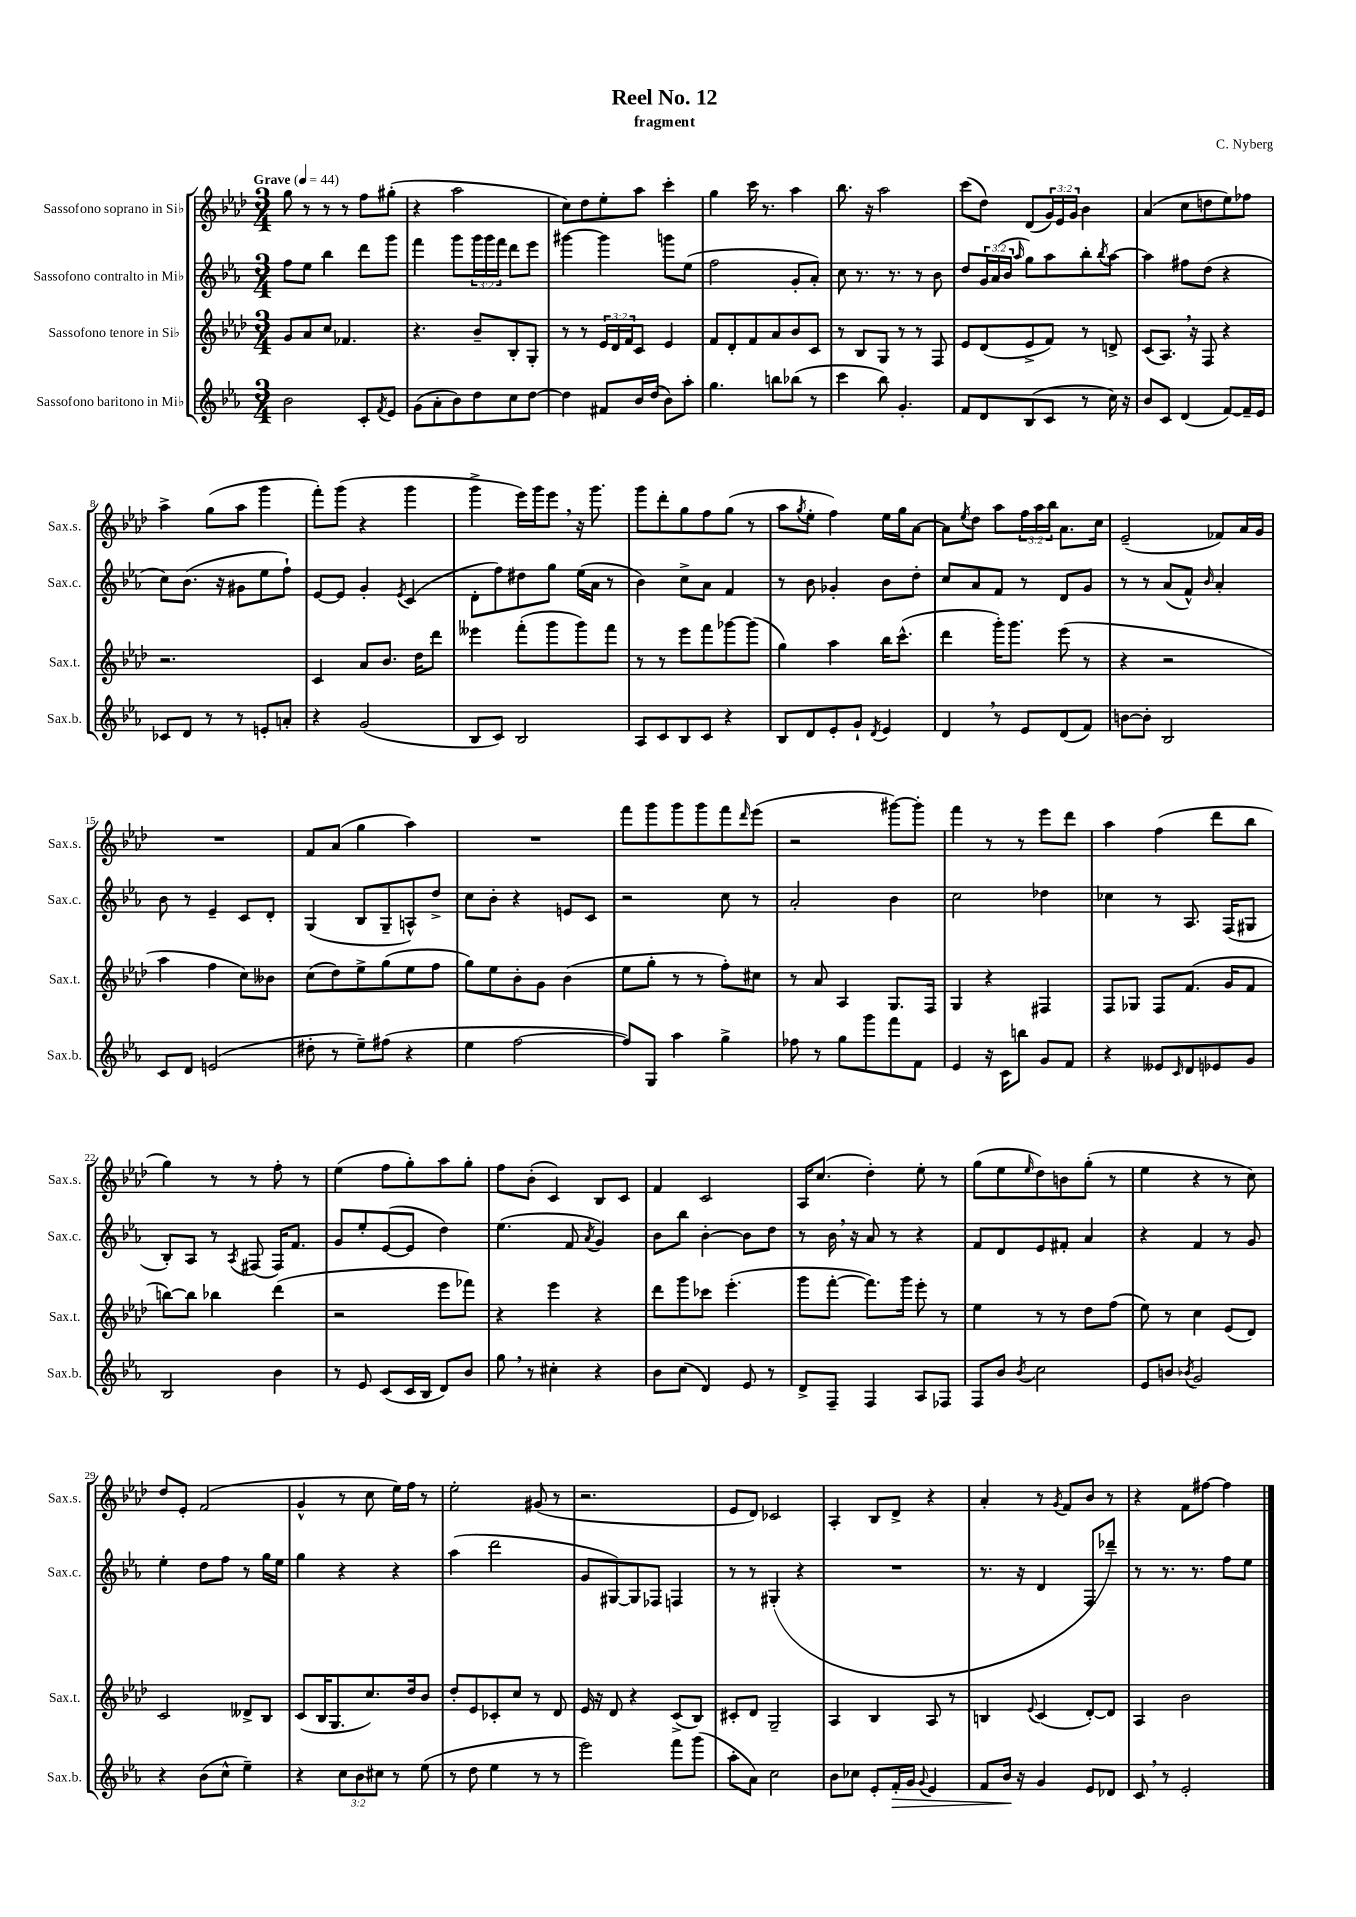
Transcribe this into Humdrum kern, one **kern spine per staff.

**kern	**kern	**kern	**kern
*staff4	*staff3	*staff2	*staff1
*clefG2	*clefG2	*clefG2	*clefG2
*k[b-e-a-]	*k[b-e-a-d-]	*k[b-e-a-]	*k[b-e-a-d-]
*M3/4	*M3/4	*M3/4	*M3/4
*MM44	*MM44	*MM44	*MM44
2b-	8g	8ff	8gg
.	8a-	8ee-	8r
.	8cc	4bb-	8r
.	4.f-	.	8r
8c'	.	8ddd	8ff
8qf	.	.	.
8e-	.	8ggg	(8gg#'
=	=	=	=
(8g	4.r	4fff	4r
8a-'	.	.	.
8b-)	.	8ggg	2aa-
8dd	8b-~	24ggg	.
.	.	24ggg	.
.	.	24fff	.
8cc	8B-'	8ddd	.
[8dd	8G'	8eee-	.
=	=	=	=
4dd]	8r	[4ggg#	8cc)
.	8r	.	8dd-
8f#	24e-	4ggg#]	8ee-'
.	24d-	.	.
.	24f	.	.
16b-	8c	.	8aa-
(16dd	.	.	.
8b-)	4e-	8ggg	4ccc'
8aa-'	.	(8ee-	.
=	=	=	=
4.gg	8f	2ff	4gg
.	8d-'	.	.
.	8f	.	16ccc
.	.	.	8.r
8bb	8a-	.	.
(8bb-	8b-	8g'	4aa-
8r	8c	8a-')	.
=	=	=	=
4ccc	8r	8cc	8.bb-
.	8B-	8.r	.
.	.	.	16r
8bb-)	8G	.	2aa-
.	.	8.r	.
4.g'	8r	.	.
.	8r	8r	.
.	8F	8b-	.
=	=	=	=
8f	8e-	8dd	(8ccc
8d	(8d-	24g	8dd-)
.	.	(24a-	.
.	.	24b-	.
.	.	16qqaa-	.
(8B-	8e-^	8gg)	(8d-
8c	8f)	8aa-	24g)
.	.	.	24e-
.	.	.	24g
8r	8r	8bb-'	4b-
.	.	8qbb-	.
16cc)	8d^	[8aa-	.
16r	.	.	.
=	=	=	=
8b-	(8c	4aa-]	(4a-
8c	8.A-)	.	.
(4d	.	8ff#	8cc
.	16r	.	.
.	8F	(8dd	8dd
[8f)	4r	4r	8ee-)
16f~]	.	.	8ff-
16e-	.	.	.
=	=	=	=
8c-	2.r	8cc)	4aa-^
8d	.	(8.b-	.
8r	.	.	(8gg
.	.	16r	.
8r	.	8g#	8aa-
8e'	.	8ee-	4ggg
8a'	.	8ff`)	.
=	=	=	=
4r	4c	[8e-	8fff')
.	.	8e-]	(8ggg
(2g	8a-	4g'	4r
.	8.b-	.	.
.	.	8qe-	.
.	.	(4c	4ggg
.	16dd-	.	.
.	8ddd-	.	.
=	=	=	=
8B-	4eee--	8d'	4ggg^
8c)	.	8ff)	.
2B-	(8fff'	8dd#	16eee-)
.	.	.	16ggg
.	8ggg	8gg	8eee-
.	8ggg)	(16ee-	16r
.	.	16a-	8.ggg
.	8fff	8r	.
=	=	=	=
8A-	8r	4b-)	8ggg
8c	8r	.	8ddd-'
8B-	8eee-	8cc^	8gg
8c	8fff	8a-	8ff
4r	[8ggg-	4f	(8gg
.	(8ggg-]	.	8r
=	=	=	=
8B-	4gg)	8r	8aa-
.	.	.	8qgg
8d	.	8b-	8ee-'
8e-'	4aa-	4g-'	4ff)
8g`	.	.	.
8qd	.	.	.
4e-	16bb-	8b-	16ee-
.	(8.ccc^^	.	16gg
.	.	8dd'	[8a-
=	=	=	=
4d	4ddd-	8cc	8a-]
.	.	.	8qee-
.	.	8a-	8dd-
8r	16ggg')	8f	8aa-
.	8.ggg	.	.
8e-	.	8r	24ff
.	.	.	24aa-
.	.	.	24bb-
(8d	(8eee-	8d	8.a-
8f)	8r	8g	.
.	.	.	16cc
=	=	=	=
[8b	4r	8r	(2e-~
8b']	.	8r	.
2B-	2r	(8a-	.
.	.	8f^^)	.
.	.	16qqb-	.
.	.	4a-'	8f-)
.	.	.	16a-
.	.	.	16g
=	=	=	=
8c	4aa-	8b-	2.r
8d	.	8r	.
(2e	4ff	4e-~	.
.	8cc)	8c	.
.	8b--	8d'	.
=	=	=	=
8dd#'	(8cc	(4G	8f
8r	8dd-)	.	(8a-
8ee-~)	8ee-^	8B-	4gg
(8ff#	(8gg	8G~	.
4r	8ee-	8A^^)	4aa-)
.	8ff	8dd^	.
=	=	=	=
4ee-	8gg)	8cc	2.r
.	8ee-	8b-'	.
[2ff	8b-'	4r	.
.	8g	.	.
.	(4b-	8e	.
.	.	8c	.
=	=	=	=
8ff])	8ee-	2r	8fff
8G	8gg'	.	8ggg
4aa-	8r	.	8ggg
.	8r	.	8ggg
4gg^	8ff')	8cc	8fff
.	.	.	16qqddd-
.	8cc#	8r	(8eee-
=	=	=	=
8ff-	8r	2a-'	2r
8r	8a-	.	.
8gg	4A-	.	.
8ggg	.	.	.
8fff	8.G	4b-	[8ggg#)
8f	.	.	8ggg#']
.	16F	.	.
=	=	=	=
4e-	4G	2cc	4fff
16r	4r	.	8r
16c	.	.	.
8bb	.	.	8r
8g	4F#	4dd-	8eee-
8f	.	.	8ddd-
=	=	=	=
4r	8F	4cc-	4aa-
.	8G-	.	.
8e--	8F	8r	(4ff
16qqc	.	.	.
8d	(8.f	8.A-	.
8e-	.	.	8ddd-
.	16g	(16F	.
8g	8f	8G#	8bb-
=	=	=	=
2B-	[8bb)	8B-')	4gg)
.	8bb]	8A-	.
.	4bb-	8r	8r
.	.	8qA-	.
.	.	(8F#	8r
4b-	(4ddd-	16F#)	8ff'
.	.	8.f	.
.	.	.	8r
=	=	=	=
8r	2r	8g	(4ee-
8e-	.	8ee-'	.
(8c	.	([8e-	8ff
16c	.	8e-]	8gg')
16B-	.	.	.
8d)	8eee-	4dd)	8aa-
8b-	8fff-)	.	8gg'
=	=	=	=
8gg	4r	(4.ee-	8ff
8r	.	.	(8b-'
4cc#'	4eee-	.	4c)
.	.	8f	.
.	.	8qa-	.
4r	4r	4g)	8B-
.	.	.	8c
=	=	=	=
8b-	8ddd-	8b-	4f
(8cc	8ggg	8bb-	.
4d)	8ccc-	[4b-'	2c
.	(4.eee-'	.	.
8e-	.	8b-]	.
8r	.	8dd	.
=	=	=	=
8d^	8ggg	8r	16A-
.	.	.	(8.cc
8F~	[8fff'	16b-	.
.	.	16r	.
4F	8.fff])	8a-	4dd-')
.	.	8r	.
.	16ggg	.	.
8A-	8eee-'	4r	8ee-'
8F-	8r	.	8r
=	=	=	=
8F	4ee-	8f	(8gg
8b-	.	8d	8ee-
8qb-	.	.	16qqee-
2cc	8r	8e-	8dd-)
.	8r	8f#'	8b
.	8dd-	4a-	(8gg'
.	(8ff	.	8r
=	=	=	=
8e-	8ee-)	4r	4ee-
8b	8r	.	.
8qb-	.	.	.
2g	4cc	4f	4r
.	(8e-	8r	8r
.	8d-)	8g	8cc)
=	=	=	=
4r	2c	4ee-'	8dd-
.	.	.	8e-'
(8b-	.	8dd	(2f
8cc^^	.	8ff	.
4ee-~)	8d--^	8r	.
.	8B-	16gg	.
.	.	16ee-	.
=	=	=	=
4r	(8c	4gg	4g^^
.	16B-	.	.
.	8.G	.	.
12cc	.	4r	8r
12b-	.	.	.
.	8.cc)	.	8cc
12cc#	.	.	.
8r	.	4r	16ee-)
.	16dd-	.	16ff
(8ee-	8b-	.	8r
=	=	=	=
8r	8dd-'	(4aa-	2ee-'
8dd	8e-	.	.
4ee-	8c-'	2ddd	.
.	8cc	.	.
8r	8r	.	(8g#
8r	8d-	.	8r
=	=	=	=
2eee-)	16e-	8g	2.r
.	16r	.	.
.	8d-	[8G#)	.
.	4r	8G#]	.
.	.	8F-	.
8fff	(8c^	4F	.
(8ggg	8B-)	.	.
=	=	=	=
8aa-'	8c#'	8r	8e-
8a-)	8d-	8r	8d-)
2cc	2G~	(4G#'	2c-
.	.	4r	.
=	=	=	=
8b-	4A-	2.r	4A-'
8cc-	.	.	.
8e-'	4B-	.	8B-
16f'	.	.	8d-^
16g	.	.	.
8qqg	.	.	.
4e-	8A-	.	4r
.	8r	.	.
=	=	=	=
8f	4B	8.r	4a-'
16b-	.	.	.
16r	.	16r	.
.	8qqe-	.	.
4g	(4c	4d	8r
.	.	.	8qg
.	.	.	8f
8e-	[8d-')	8F	8b-
8d-	8d-]	8ddd-~)	8r
=	=	=	=
8c	4A-	8r	4r
8r	.	8.r	.
2e-'	2b-	.	8f
.	.	8.r	.
.	.	.	[8ff#
.	.	8ff	4ff#]
.	.	8ee-	.
==	==	==	==
*-	*-	*-	*-
